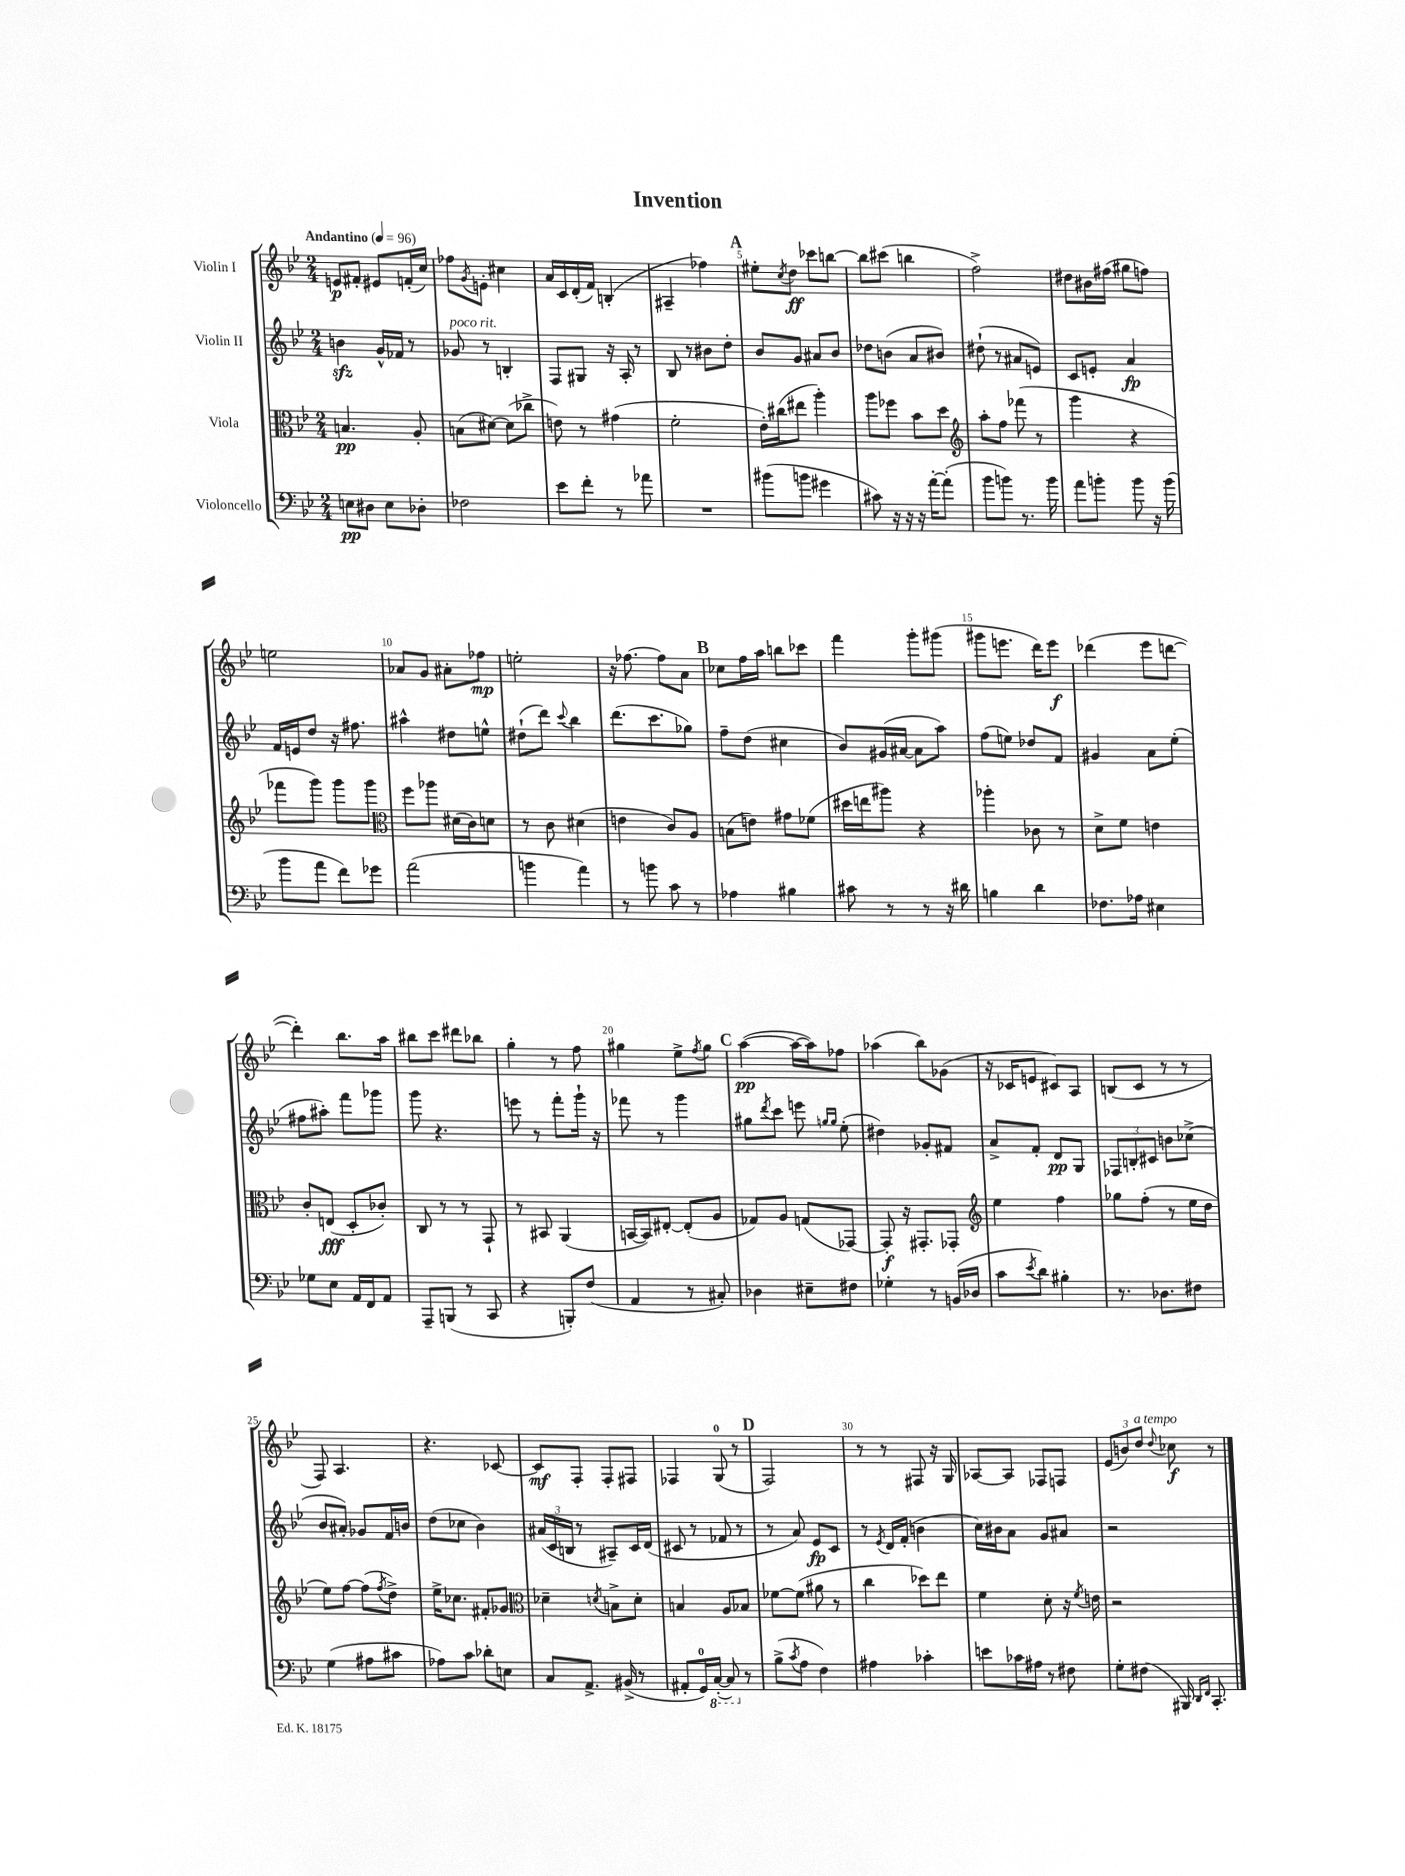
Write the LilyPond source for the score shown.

\header { title = "Invention" }
<<
\new StaffGroup <<
\new Staff = "s0" \with { instrumentName = "Violin I" } {
    \clef treble \key bes \major \numericTimeSignature \time 2/4 \tempo "Andantino" 4 = 96
    e'8\p fis'8-. eis'8 f'16-.( c''16) |
    fes''8 \acciaccatura { g'8 } e'8-. cis''4 |
    a'16 c'16 d'16-.( f'16) b4-.( |
    ais4-- fes''4) |
    \mark \markup { \bold "A" } eis''8-. \acciaccatura { c''8 } d''8\ff ces'''8 b''8~ |
    b''8 cis'''8( b''4 |
    f''2->) |
    dis''8 bis'16 fis''16( gis''8 f''8) |
    e''2 |
    aes'8 g'8 ais'8-. fes''8\mp |
    e''2-. |
    r16 fes''8.~ fes''8 a'8 |
    \mark \markup { \bold "B" } ces''8 f''16 a''16 b''8 ces'''8 |
    f'''4 g'''8-. gis'''8( |
    gis'''8 e'''8. d'''16) e'''8\f |
    des'''4( ees'''8 d'''8~ |
    d'''4-.) bes''8. a''16 |
    bis''8 c'''8 dis'''8 bes''8 |
    g''4-. r8 f''8 |
    gis''4 ees''8-> \acciaccatura { f''8 } gis''8 |
    \mark \markup { \bold "C" } a''4~\pp( a''16~ a''16) fes''8 |
    aes''4( bes''8) ges'8( |
    r16 ces'16 e'8 cis'8) a8 |
    b8( c'8 r8 r8 |
    f8) a4. |
    r4. ces'8~ |
    ces'8\mf f8-. f8-. fis8 |
    fes4 g8-0( r8 |
    \mark \markup { \bold "D" } f2) |
    r8 r8 fis8 r16 g16 |
    aes8~ aes8 fes8 f8 |
    \tuplet 3/2 { ees'8( b'8) d''8^\markup { \italic "a tempo" } } \appoggiatura { d''8 } ces''8\f r8 \bar "|." |
}
\new Staff = "s1" \with { instrumentName = "Violin II" } {
    \clef treble \key bes \major \numericTimeSignature \time 2/4
    b'4\sfz g'16-^ fes'16 r8 |
    ges'8^\markup { \italic "poco rit." } r8 b4-. |
    f8 gis8 r16 a16-. r8 |
    bes8 r8 bis'8 d''8-. |
    \mark \markup { \bold "A" } bes'8 g'8 ais'8 bes'8 |
    des''8 b'8( a'8 bis'8) |
    dis''8-!( r8 ais'8 e'8) |
    c'8 e'8-. a'4\fp |
    f'16 e'16 d''8 r16 fis''8. |
    ais''4-^ dis''8 e''8-^ |
    dis''8-!( d'''8) \appoggiatura { c'''8 } bes''4 |
    d'''8.( c'''8. ges''8) |
    \mark \markup { \bold "B" } f''8-- d''8( cis''4 |
    bes'8) gis'16( ais'16~ ais'8 a''8) |
    f''8( e''8) des''8 f'8 |
    gis'4 a'8 ees''8-.( |
    fis''8 ais''8-.) f'''8 ges'''8 |
    g'''8 r4. |
    e'''8 r8 f'''8-. g'''16-! r16 |
    fes'''8 r8 g'''4 |
    \mark \markup { \bold "C" } gis''8 \acciaccatura { d'''8 } c'''8 e'''8 \grace { g''16 g''16 } ees''8-.( |
    dis''4) ges'8-. fis'8 |
    a'8-> f'8-. d'8\pp g8 |
    \tuplet 3/2 { fes8 b8-. cis'8 } b'8 ces''8->( |
    bes'8 ais'8-.) ges'8 f'16 b'16 |
    d''8( ces''8 bes'4) |
    \tuplet 3/2 { ais'16( c'16 b16 } r8 ais8--) c'16 d'16( |
    cis'8 r8 fes'8 r8 |
    \mark \markup { \bold "D" } r8 a'8) ees'8\fp c'8 |
    r8 \acciaccatura { ees'8 } d'16 f'16-.( b'4 |
    c''16) bis'16 a'8 g'8 ais'8 |
    r2 \bar "|." |
}
\new Staff = "s2" \with { instrumentName = "Viola" } {
    \clef alto \key bes \major \numericTimeSignature \time 2/4
    b4.\pp a8-. |
    b8( dis'8~) dis'8( ces''8-> |
    e'8) r8 gis'4( |
    f'2-. |
    \mark \markup { \bold "A" } ees'16-.) cis''16( eis''8 a''4-.) |
    a''8 fes''8 bes'8 d''8 |
    \clef treble a''8-. f''8 fes'''8( r8 |
    g'''4 r4 |
    fes'''8 g'''8) g'''8 g'''8 |
    \clef alto f''8 aes''8 dis'16( c'16) d'8 |
    r8 c'8 dis'4( |
    e'4 c'8) a8 |
    \mark \markup { \bold "B" } b8( e'8) gis'8 fes'8( |
    dis''16 e''16 ais''8) r4 |
    aes''4-. ces'8 r8 |
    d'8-> f'8 e'4 |
    c'8-. e8\fff( d8-. ces'8-.) |
    c8 r8 r8 g,8-! |
    r8 bis,8 a,4( |
    b,16~ b,16) eis8~-. eis8-.( a8 |
    \mark \markup { \bold "C" } ges8) a8 g8( ges,8~) |
    ges,8-.\f r16 gis,8.-. ges,8-. |
    \clef treble ees''4 f''4 |
    ges''8 f''8-.( r8 ees''16 d''16 |
    ees''8) f''8~ f''8( \acciaccatura { f''8 } d''8->) |
    ees''16-> ces''8. fis'8-. ges'8 |
    \clef alto des'4-- \acciaccatura { d'8 } b8-> d'8-. |
    b4 a8 bes8 |
    \mark \markup { \bold "D" } fes'8~ fes'8( ais'8 r8 |
    c''4 des''8) ees''8 |
    f'4 d'8-. r16 \acciaccatura { f'8 } e'16 |
    r2 \bar "|." |
}
\new Staff = "s3" \with { instrumentName = "Violoncello" } {
    \clef bass \key bes \major \numericTimeSignature \time 2/4
    e8\pp dis8 e8 des8-. |
    fes2 |
    ees'8 f'8-. r8 aes'8 |
    R2 |
    \mark \markup { \bold "A" } bis'8( b'8 gis'4 |
    cis'8) r16 r16 r16 a'16~-. a'8-.( |
    bes'8 b'8) r8. b'16 |
    a'8 b'8-. b'8 r16 b'16( |
    bes'8 a'8 f'8) ges'8 |
    a'2( |
    b'4 a'4) |
    r8 b'8 c'8 r8 |
    \mark \markup { \bold "B" } aes4 bis4 |
    cis'8 r8 r8 r16 dis'16 |
    b4 d'4 |
    fes8. aes16 eis4 |
    ges8 ees8 a,16 f,16 a,8 |
    a,,8-- b,,8( r8 c,8 |
    r4 b,,8-.) f8( |
    a,4 r8 cis8-.) |
    \mark \markup { \bold "C" } des4 eis8-- fis8 |
    ges4-. r8 b,16( des16 |
    c'8 \acciaccatura { ees'8 } d'8) bis4-. |
    r8. des8. fis8 |
    g4( ais8 cis'8 |
    aes8) c'8 des'8-. e8 |
    c8 a,8.-> bis,16->( r8 |
    ais,8-. g,16-0) \ottava #-1 c,16~-.( c,8) \ottava #0 r8 |
    \mark \markup { \bold "D" } bes8->( \acciaccatura { c'8 } a8 f4) |
    ais4 ces'4-. |
    e'8 ces'16 ais16 r8 fis8 |
    g8-. fis8( bis,,16) \grace { d,16 f,16 } c,8.-. \bar "|." |
}
>>
>>
\layout { \context { \Score \override BarNumber.break-visibility = ##(#f #t #t) barNumberVisibility = #(every-nth-bar-number-visible 5) } }
